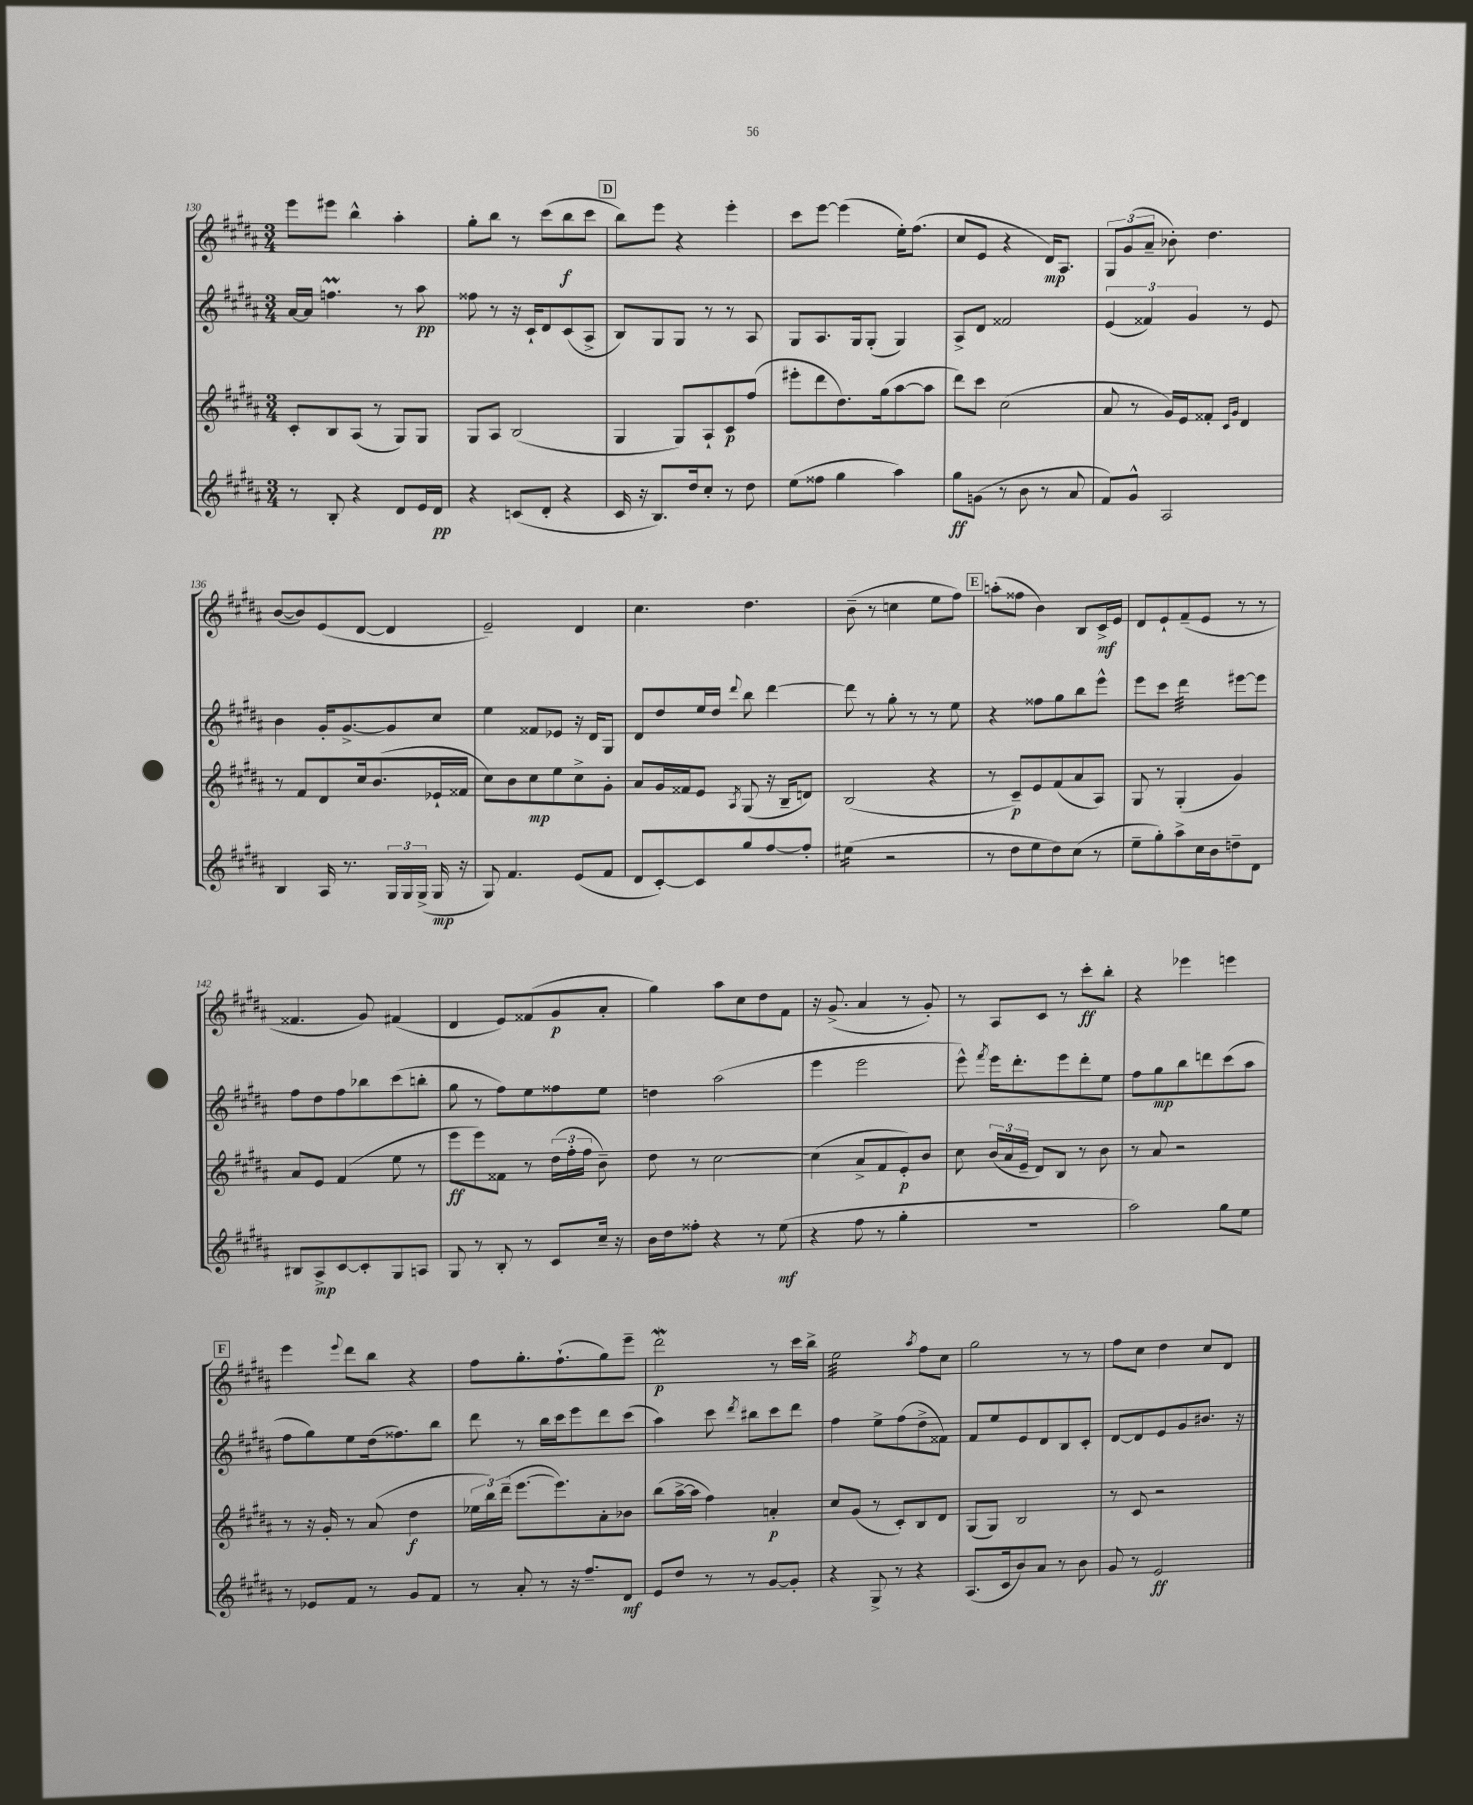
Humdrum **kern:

**kern	**kern	**kern	**kern
*staff4	*staff3	*staff2	*staff1
*clefG2	*clefG2	*clefG2	*clefG2
*k[f#c#g#d#a#]	*k[f#c#g#d#a#]	*k[f#c#g#d#a#]	*k[f#c#g#d#a#]
*M3/4	*M3/4	*M3/4	*M3/4
8r	8c#'	[16a#	8eee
.	.	16a#]	.
8B'	8B	4.ff	8eee#
4r	(8A#	.	4bb^^
.	8r	.	.
8d#	8G#)	8r	4aa#'
16e	8G#	8aa#	.
16d#	.	.	.
=	=	=	=
4r	8G#	8ff##	8gg#'
.	8A#	8r	8bb
(8c	(2B	16r	8r
.	.	16c#`	.
8d#'	.	8d#	(8ccc#
4r	.	(8c#	8bb
.	.	8A#^	8ccc#
=	=	=	=
16c#	4G#	8B)	8bb)
16r	.	.	.
8.B)	.	8G#	8eee
.	8G#)	8G#	4r
16dd#	.	.	.
8cc#'	8A#`	8r	.
8r	8c#	8r	4eee'
8dd#	(8ff#	8A#	.
=	=	=	=
(8ee	8eee#'	8G#	8ccc#
8ff##	8ddd#	8.A#	[8eee
4gg#	8.dd#)	.	(4eee]
.	.	16G#	.
.	.	(8G#'	.
.	(16gg#	.	.
4aa#)	[8aa#	4G#)	16ee')
.	.	.	(8.ff#
.	8aa#]	.	.
=	=	=	=
8gg#	8ddd#)	8A#^	8cc#
(8g	8ccc#	8d#	8e
8r	(2cc#	2f##	4r
8b	.	.	.
8r	.	.	16d#)
.	.	.	8.A#
8a#	.	.	.
=	=	=	=
8f#)	8a#	(6e	12G#
.	.	.	(12g#
8g#^^	8r	.	.
.	.	6f##)	12a#~
2A#	16g#)	.	8b-')
.	16e	.	.
.	.	6g#	.
.	8f##'	.	4.dd#
.	16qqc#	.	.
.	16qqg#	.	.
.	4d#	8r	.
.	.	8e	.
=	=	=	=
4B	8r	4b	([8b
.	8f#	.	8b])
16A#	8d#	16g#'	(8e
8.r	.	[8.g#^	.
.	16cc#	.	[8d#
.	(8.b	.	.
24G#	.	8g#]	4d#]
24G#	.	.	.
(24G#^	.	.	.
16G#	16e-`	8cc#	.
16r	16f##	.	.
=	=	=	=
8G#)	8cc#)	4ee	2e~)
4.f#	8b	.	.
.	8cc#	8f##	.
.	8ee	8e-	.
(8e	8cc#^	16r	4d#
.	.	16d#	.
8f#	8g#'	8G#	.
=	=	=	=
8d#	8a#	8d#	4.cc#
[8c#')	16g#	8dd#	.
.	16f##	.	.
8c#]	8e	16ee	.
.	.	16dd#	.
.	8qA#	8qqddd#	.
8gg#	(8G#	8bb	4.dd#
[8ff#	16r	[4ddd#	.
.	16B~	.	.
8ff#']	8d)	.	.
=	=	=	=
(4ee#	(2B	8ddd#]	(8b~
.	.	8r	8r
2r	.	8gg#'	4cc
.	.	8r	.
.	4r	8r	8ee
.	.	8ee	8ff#)
=	=	=	=
8r	8r	4r	(8aa'
8dd#	8c#~)	.	8ff##
8ee	8e	8ff##	4b)
8dd#)	(8f#	8gg#	.
(8cc#	8a#	8bb	8B
8r	8A#)	8eee^^	16c#^
.	.	.	16e
=	=	=	=
8ee~	8G#	8eee	8d#
8gg#')	8r	8ccc#	8e`
8aa#^	(4G#'	4ddd#	(8f#~
16cc#	.	.	8e
16b	.	.	.
8dd~	4g#)	[8eee#	8r
8d#	.	8eee#]	8r
=	=	=	=
8B#	8a#	8ff#	4.f##
8A#^	8e	8dd#	.
[8c#	(4f#	8ff#	.
8c#']	.	8bb-	8g#)
8G#	8ee	(8ccc#	(4f#
8A	8r	8bb'	.
=	=	=	=
8G#	8eee	8gg#	4d#
8r	8eee)	8r	.
8B'	8f##	8ff#)	8e)
8r	8r	8ee	(8f##
8c#	(24dd#	8ff##	8g#
.	24ff#'	.	.
.	24ff#	.	.
16cc#~	8b~)	8ee	8a#'
16r	.	.	.
=	=	=	=
16b	8dd#	4dd	4gg#)
16dd#	.	.	.
8ff##'	8r	.	.
4r	[2cc#	(2aa#	8aa#
.	.	.	8cc#
8r	.	.	8dd#
(8ee	.	.	8f#
=	=	=	=
4r	(4cc#]	4eee	16r
.	.	.	(8.g#^
8ff#	8a#^	2eee	4a#
8r	8f#	.	.
4gg#'	8e')	.	8r
.	8b	.	8g#')
=	=	=	=
2.r	8cc#	8eee^^)	8r
.	.	8qfff#	.
.	(24b	16eee	8A#
.	24a#	.	.
.	.	8.ddd#'	.
.	24e~	.	.
.	8d#)	.	8c#
.	8B	8eee	8r
.	8r	8ddd#'	8ccc#'
.	8b	8ee	8bb'
=	=	=	=
2aa#)	8r	8ff#	4r
.	8a#	8gg#	.
.	2r	8bb	4eee-
.	.	8ddd	.
8gg#	.	(8ccc#	4eee
8ee	.	8aa#	.
=	=	=	=
8r	8r	8ff#	4eee
8e-	16r	8gg#)	.
.	16g#'	.	.
.	.	.	8qqeee
8f#	8r	8ee	8ddd#
8r	(8a#	(16dd#	8bb
.	.	8.ff##)	.
8g#	4dd#	.	4r
8f#	.	8bb	.
=	=	=	=
8r	24ee-	8ddd#	8ff#
.	24bb)	.	.
.	(24ddd#~	.	.
8a#'	[8.eee	8r	8.gg#'
8r	.	16bb	.
.	8.eee])	16ccc#	(8.ff#`
16r	.	8eee	.
8.ff#~	.	.	.
.	8a#'	8ddd#	8gg#)
8d#	8b-	(8ccc#	8eee~
=	=	=	=
8e	(8bb	4aa#)	2ddd#
8dd#	[16aa#^	.	.
.	16aa#]	.	.
8r	4ff#)	8ccc#	.
.	.	8qddd#	.
8r	.	8bb#	.
[8g#	4a'	8ccc#	8r
8g#']	.	8ddd#	16ccc#
.	.	.	16bb^
=	=	=	=
4r	8cc#	4ff#	2ee
.	(8g#	.	.
8G#^	8r	8ee^	.
8r	8c#')	(8ff#	.
.	.	.	8qaa#
4r	8B	8dd#^	8ff#
.	8d#	8f##)	8cc#
=	=	=	=
(8.A#	(8G#	8f#	2gg#
.	8G#)	8ee	.
16c#	.	.	.
8b)	2B	8e	.
8a#	.	8d#	.
8r	.	8B	8r
8b	.	8c#'	8r
=	=	=	=
8g#	8r	[8d#	8ff#
8r	8c#	8d#]	8cc#
2e	2r	8e	4dd#
.	.	8g#	.
.	.	8.b#	8cc#
.	.	.	8d#
.	.	16r	.
==	==	==	==
*-	*-	*-	*-
